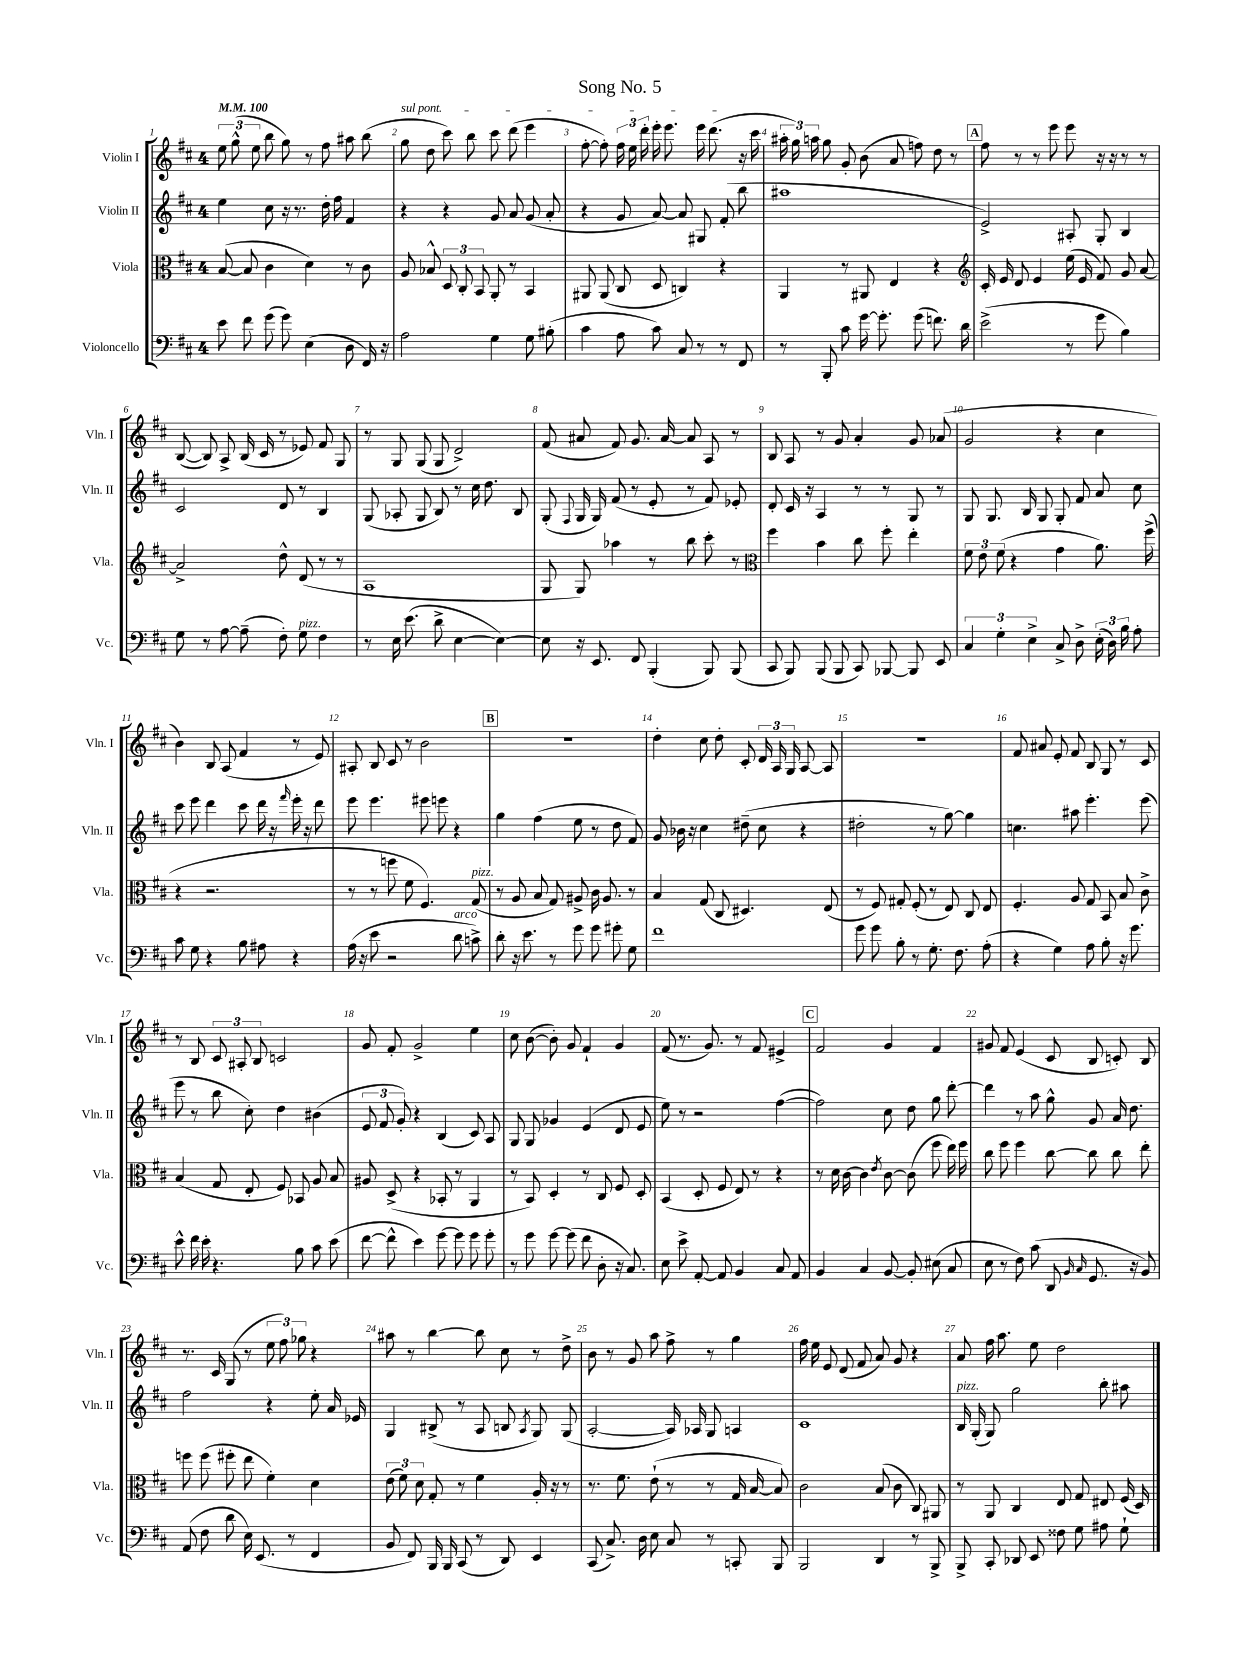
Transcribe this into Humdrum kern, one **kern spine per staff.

**kern	**kern	**kern	**kern
*part4	*part3	*part2	*part1
*staff4	*staff3	*staff2	*staff1
*I"Violoncello	*I"Viola	*I"Violin II	*I"Violin I
*I'Vc.	*I'Vla.	*I'Vln. II	*I'Vln. I
*clefF4	*clefC3	*clefG2	*clefG2
*k[f#c#]	*k[f#c#]	*k[f#c#]	*k[f#c#]
*M4/4	*M4/4	*M4/4	*M4/4
*MM100	*MM100	*MM100	*MM100
=1	=1	=1	=1
8e\	([8B/	4ee\	12ee\
.	.	.	(12gg^^\
8f#\	8B/]	.	.
.	.	.	12ee\
(8g\	4c#\	8cc#\	8bb\
8g\)	.	16r	8gg\)
.	.	8.r	.
(4E\	4d\)	.	8r
.	.	16dd'\	8ff#\
.	.	16ff#\	.
8D\	8r	4f#/	8aa#X\
16FF#/)	8c#\	.	(8bb\
16r	.	.	.
=2	=2	=2	=2
!	!	!	!LO:TX:a:i:t=sul pont.
2A\	8A/	4r	8gg\
.	8B-X^^/	.	8dd\
.	12D/	4r	8ccc#\)
.	12C#'/	.	.
.	.	.	8bb\
.	12BB/	.	.
4G\	8AA'/	8g/	8ccc#\
.	8r	8a/	(8ddd\
8G\	4BB/	(8g/	4eee\
(8B#X'\	.	8a'/	.
=3	=3	=3	=3
4c#\	8AA#X/	4r	[8ff#'\
.	(8AA#/	.	8ff#'\])
8A\	8C#/	8g/	24ff#\
.	.	.	24ee\
.	.	.	24ddd'\
8c#\)	8D/	[8a/)	16eee'\
.	.	.	8.eee\
8C#/	4Cn/)	8a/]	.
8r	.	8G#X/	16eee\
.	.	.	(8.ddd\
8r	4r	(8f#'/	.
8FF#/	.	8bb\	16r
.	.	.	16ccc#\
=4	=4	=4	=4
8r	4AA/	1aa#X	24aa#X'\
.	.	.	24gg\)
.	.	.	24aan\
8BBB'/	.	.	8gg\
8c#\	8r	.	8g'/
[16g\	8AA#X/	.	(8b\
8.g'\]	.	.	.
.	4E/	.	8a/
(8g\	.	.	8ffn\)
8.fn\)	4r	.	8dd\
.	.	.	8r
16d\	.	.	.
!!LO:REH:place=s1:t=A
=5	=5	=5	=5
*	*clefG2	*	*
(2e^\	16c#'/	2e^/)	8ff#\
.	16e/	.	.
.	8d/	.	8r
.	4e/	.	8r
.	.	.	8eee\
8r	(16ee\	8A#X'/	8eee\
.	16e/	.	.
8g\	8f#/)	8G'/	16r
.	.	.	16r
4B\)	8g/	4B/	8r
.	[8a/	.	8r
!!LO:LB:g=z
=6	=6	=6	=6
8G\	2a^/]	2c#/	([8B/
8r	.	.	8B/])
[8A\	.	.	8A^/
(8A~\]	.	.	(16B/
.	.	.	16c#/
8F#'\)	8dd^^\	8d/	8r
!LO:TX:a:i:t=pizz.	!	!	!
8G\	(8d/	8r	8e-X/)
4F#\	8r	4B/	8f#/
.	8r	.	8G/
=7	=7	=7	=7
8r	1A	(8G/	8r
16E\	.	8A-X'/	8G/
(8.e\	.	.	.
.	.	8G/	(8G/
8d^\	.	8B/)	8G/
[4E\	.	8r	2d^/)
.	.	16cc#\	.
.	.	8.dd\	.
4E\_)	.	.	.
.	.	8B/	.
=8	=8	=8	=8
8E\]	8G/	(8G'/	(8f#/
.	.	8qqF#/	.
16r	8G/)	16G/	8a#X/
8.EE/	.	16G/)	.
.	4aa-X\	(8f#/	8f#/)
8FF#/	.	8r	8.g/
(4BBB'/	8r	8e'/	.
.	.	.	[16a#/
.	8bb\	8r	8a#/]
8BBB/)	8ccc#'\	8f#/)	8A/
(8BBB/	8r	8e-X'/	8r
=9	=9	=9	=9
*	*clefC3	*	*
8CC#/	4ff#\	8d'/	8B/
8BBB/)	.	16c#/	8A/
.	.	16r	.
(8BBB/	4b\	4A/	8r
8BBB/	.	.	8g/
8CC#/)	8cc#\	8r	4a'/
[8BBB-X/	8ff#'\	8r	.
8BBB-/]	4ee'\	8G/	8g/
8EE/	.	8r	(8a-X/
=10	=10	=10	=10
6C#/	12f#\	8G/	2g/
.	12e\	.	.
.	.	8.G/	.
6G'\	(12f#\	.	.
.	4r	.	.
.	.	16B/	.
6E^\	.	.	.
.	.	8G/	.
8C#^/	4g\	8G'/	4r
8D^\	.	8f#/	.
(24E'\	8.a\)	8a/	4cc#\
24D\)	.	.	.
24B\	.	.	.
8A'\	.	8cc#\	.
.	(16ff#^\	.	.
!!LO:LB:g=z
=11	=11	=11	=11
8c#\	4r	8ccc#\	4b\)
8G\	.	8eee\	.
4r	2.r	4ddd\	8B/
.	.	.	(8A/
8B\	.	8ccc#\	4f#/
8A#X\	.	16ddd\	.
.	.	16r	.
.	.	16qqfff#/	.
4r	.	16eee'\	8r
.	.	16r	.
.	.	8ddd\	8e/)
=12	=12	=12	=12
(16A\	8r	8eee\	8A#X'/
16r	.	.	.
8e\	8r	4.eee\	8B/
2r	8ffn\	.	8c#/
.	8f#\	.	8r
.	4.F#/)	8eee#X\	2b\
.	.	8eeen\	.
!LO:TX:a:i:t=arco	!	!	!
8d\	.	4r	.
!	!LO:TX:a:i:t=pizz.	!	!
8cn^\)	(8G/	.	.
!!LO:REH:place=s1:t=B
=13	=13	=13	=13
8d'\	8r	4gg\	1r
16r	8A/	.	.
8.e\	.	.	.
.	8B/	(4ff#\	.
8r	8G/)	.	.
8g\	8A#X^/	8ee\	.
8g\	16c#\	8r	.
.	8.A#/	.	.
8g#X'\	.	8dd\	.
8G\	8r	8f#/)	.
=14	=14	=14	=14
1f#	4B/	8g/	4dd'\
.	.	16b-X\	.
.	.	16r	.
.	(8G/	4cc#\	8cc#\
.	8C#/	.	8dd'\
.	4.D#X/)	(8dd#X~\	8c#'/
.	.	8cc#\	24d/
.	.	.	24A/
.	.	.	24G/
.	.	4r	[8A/
.	(8E/	.	8A/]
=15	=15	=15	=15
8g\	8r	2dd#X'\	1r
8g\	8F#/)	.	.
8B'\	8G#X'/	.	.
8r	(8F#'/	.	.
8.G'\	8r	8r	.
.	8E/)	[8gg\)	.
8.F#\	.	.	.
.	8C#/	4gg\]	.
(8A'\	8E/	.	.
=16	=16	=16	=16
4r	4.F#'/	4.ccn\	8f#/
.	.	.	8a#X/
4G\)	.	.	8e'/
.	8A/	8aa#X\	8f#/
8A\	8G/	4.eee'\	8B/
8B'\	8BB/	.	8G/
16r	8B/	.	8r
8.g\	.	.	.
.	8c#^\	(8eee\	8c#/
!!LO:LB:g=z
=17	=17	=17	=17
8e^^\	(4B/	8eee\	8r
16f#\	.	8r	8B/
16e'\	.	.	.
4.r	8G/	8bb\	12c#/
.	.	.	12A#X'/
.	8E'/	8cc#'\)	.
.	.	.	12B/
.	8F#/)	4dd\	2cn/
8B\	8BB-X/	.	.
8c#\	8A/	(4b#X\	.
(8e\	8B/	.	.
=18	=18	=18	=18
[8f#\	8A#X/	12e/	8g/
.	.	12f#/	.
8f#^^\]	(8D^/	.	8f#'/
.	.	12g'/)	.
4e\)	4r	4r	2g^/
[8g\	8BB-X'/	(4B/	.
8g\]	8r	.	.
8g\	4AA/	8c#/)	4ee\
8g'\	.	8A/	.
=19	=19	=19	=19
8r	8r	8G/	8cc#\
8g\	8BB/)	8G/	([8b\
[8g\	4D'/	4g-X/	8b'\])
(8g\]	.	.	8g/
8f#\	8r	(4e/	4f#`/
8D'\	8C#/	.	.
16r	8F#/	8d/	4g/
8.C#/)	.	.	.
.	8D'/	8e/	.
=20	=20	=20	=20
8E\	(4BB/	8ee\)	(8f#/
8e^\	.	8r	8.r
[8AA'/	8D'/	2r	.
.	.	.	8.g/)
8AA/]	8F#/	.	.
4BB/	8E/)	.	8r
.	8r	.	8f#/
8C#/	4r	([4ff#\	4e#X^/
8AA/	.	.	.
!!LO:REH:place=s1:t=C
=21	=21	=21	=21
4BB/	8r	2ff#\])	2f#/
.	16d\	.	.
.	[16c#\	.	.
4C#/	4c#\]	.	.
.	8qe/	.	.
[8BB/	[8c#\	8cc#\	4g/
8BB'/]	(8c#\]	8dd\	.
(8E#X\	8ff#\	8gg\	4f#/
8C#/	16ee\)	[8ddd'\	.
.	16ff#\	.	.
=22	=22	=22	=22
8E\	8cc#\	4ddd\]	8g#X/
8r	8ff#\	.	8f#/
8F#\)	4ff#\	8r	(4e/
(8c#\	.	8aa\	.
8DD/	[8cc#\	8gg^^\	8c#/
16qqBB/	.	.	.
16qqC#/	.	.	.
8.GG/	8cc#\]	8g/	8B/
.	8cc#\	16a/	8cn'/)
16r	.	8.dd\	.
8BB/)	8ee'\	.	8B/
!!LO:LB:g=z
=23	=23	=23	=23
(8AA/	8ffn\	2ff#\	8.r
8F#\	(8ff\	.	.
.	.	.	16c#/
8d\	8ff#X'\	.	(8G/
16E\)	8ee\	.	8r
(8.EE/	.	.	.
.	4f#'\)	4r	12ee\
.	.	.	12ff#\)
8r	.	.	.
.	.	.	12gg-X\
4FF#/	4d\	8ee'\	4r
.	.	16a/	.
.	.	16e-X/	.
=24	=24	=24	=24
8BB/	(12e\	4G/	8aa#X\
.	12f#\)	.	.
8FF#/)	.	.	8r
.	12d\	.	.
16BBB/	8G'/	(8B#X^/	[4bb\
16BBB/	.	.	.
(8CC#/	8r	8r	.
8r	4f#\	8A/	8bb\]
8DD/)	.	8Bn/	8cc#\
.	.	8qA/	.
4EE/	16A'/	8G/)	8r
.	16r	.	.
.	8r	(8G/	8dd^\
=25	=25	=25	=25
(8CC#/	8.r	[2A'/	8b\
8.C#^/)	.	.	8r
.	8.f#\	.	.
.	.	.	8g/
16D\	.	.	.
8E\	(8e`\	.	8aa\
8C#/	8r	16A/])	8ff#^\
.	.	16A-X/	.
8r	8r	8G/	8r
8CCn'/	16G/	4An/	4gg\
.	[16B/	.	.
8BBB/	8B/])	.	.
=26	=26	=26	=26
2BBB/	2c#\	1c#	16ff#\
.	.	.	16ee\
.	.	.	8e/
.	.	.	(8d/
.	.	.	8f#/
4DD/	(8B/	.	8a/)
.	8c#\	.	8g/
8r	8C#/)	.	4r
8BBB^/	8AA#X/	.	.
=27	=27	=27	=27
!	!	!LO:TX:a:i:t=pizz.	!
8BBB^/	8r	16B/	8a/
.	.	(16G'/	.
8CC#'/	8AA/	8G/)	16ff#\
.	.	.	8.aa\
8DD-X/	4C#/	2gg\	.
8EE/	.	.	8ee\
8F##X\	8E/	.	2dd\
8G\	8G/	.	.
8A#X\	8E#X/	8bb'\	.
8G`\	(16F#/	8aa#X\	.
.	16D/)	.	.
==	==	==	==
*-	*-	*-	*-
